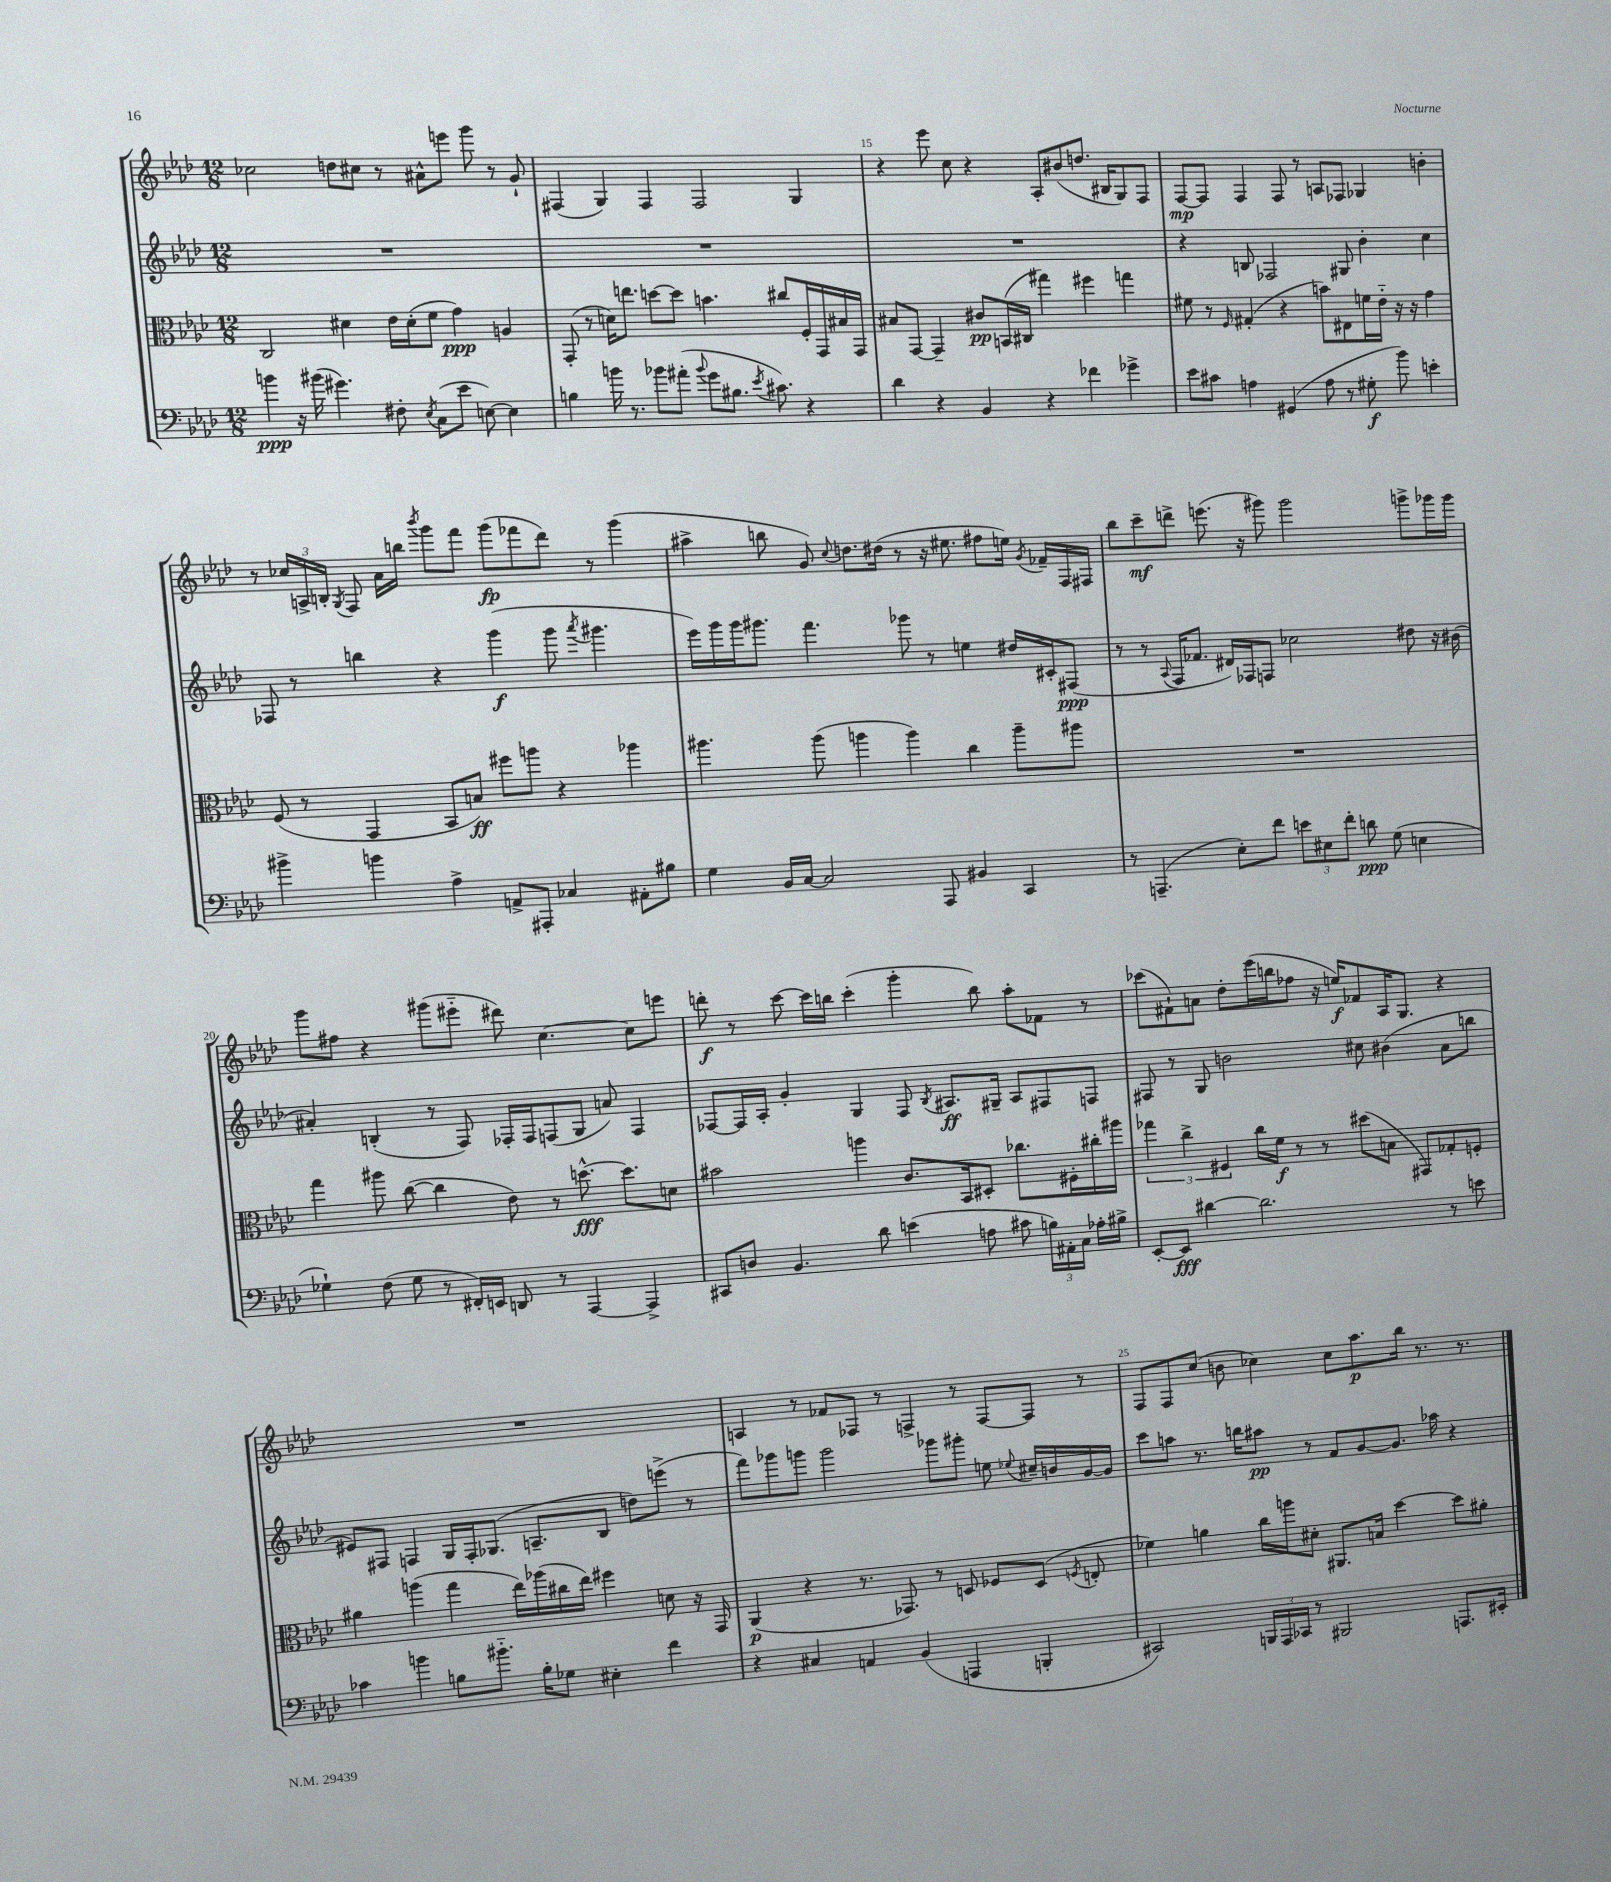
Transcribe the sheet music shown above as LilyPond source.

<<
\new StaffGroup <<
\new Staff = "s0" {
    \clef treble \key aes \major \numericTimeSignature \time 12/8
    \autoBeamOff ces''2 d''8[ cis''8] r8 ais'8[-^ e'''8] g'''8 r8 g'8-! |
    fis4( g4) fis4 fis2 g4 |
    r4 ees'''8 c''8 r4 aes8[-. bis'8( d''8.] bis16[ g8) f8] |
    f8[~\mp f8] f4 f8 r8 a8[ fes8] ges4 b'4-. |
    r8 \tuplet 3/2 { ces''16[ a16-> b16]-. } \acciaccatura { g8 } f8 aes'16[ b''16] \acciaccatura { bes'''8 } g'''8[ f'''8] g'''8[\fp( fes'''8 des'''8]) r8 g'''4( |
    ais''4-> b''8 g'8) \appoggiatura { c''8 } d''8.[ dis''16]( r8 r16 eis''8. fis''8[ e''16]) \acciaccatura { g'8 } fes'16[-- f16 fis16] |
    bes''8[ c'''8--\mf d'''8]-> e'''8.( r16 gis'''8) gis'''2 g'''8[-> ges'''16 ges'''16] |
    g'''8[ fis''8] r4 gis'''8[( eis'''8]-_ dis'''8) c''4.~ c''8[ e'''8] |
    d'''8-.\f r8 c'''8~ c'''16[ b''16] c'''4-.( g'''4-. b''8) aes''8[-. fes'8] r8 |
    ces'''8[( fis'8-!) a'8] des''8[-. ees'''16( b''16 fes''8] r16 e''16[\f) fes'8 aes16 g8.] r4 |
    R1. |
    a4 r8 fes'8[ fes8] r8 f4-> r8 f8[~ f8] r8 |
    f8[ f8 c''8]( b'8 ces''4) ces''8[ aes''8.\p bes''16] r8. r8. \bar "|." |
}
\new Staff = "s1" {
    \clef treble \key aes \major \numericTimeSignature \time 12/8
    \autoBeamOff R1. |
    R1. |
    R1. |
    r4 b8 fes2 gis8 bes'4-. c''4 |
    fes8 r8 b''4 r4 g'''4\f( g'''8 \acciaccatura { aes'''8 } gis'''4. |
    ees'''16[) g'''16 g'''16 gis'''8.] f'''4. ges'''8 r8 e''4 dis''16[ cis'16-. fis8]\ppp( |
    r8 r8 \appoggiatura { aes8 } f16[ fes'8.] dis'16[) fes16 f8] ces''2 dis''8 r16 bis'16( |
    ais'4-.) b4-.( r8 f8) fes16[-. fes16 f8( g8] a'8) f4 |
    fes8[~ fes16 aes16]-. g'4-. g4 fes8 \acciaccatura { bes8 } ais8.[\ff gis16]-- ais8[ fis8 f8] |
    fis8 r8 g8 b'2 cis''8 bis'4( aes'8[ b''8] |
    eis'8[) fis8] f4 g16[ f16-. ges8.]( a8.[-- bes8] d''8[) e'''8]->( r8 |
    f'''8[) ges'''8 g'''8] g'''2 ges'''8[ gis'''8]-. e''8 \appoggiatura { ees''8 } cis''16[-- b'16 g'16~ g'16] |
    c'''8[ a''8] r8. b''16[ ais''8]\pp r8 f'8[ g'8~ g'8.] aes''16 r4 \bar "|." |
}
\new Staff = "s2" {
    \clef alto \key aes \major \numericTimeSignature \time 12/8
    \autoBeamOff c2 dis'4 ees'16[ dis'16-.( f'8] g'4\ppp) a4 |
    g,8-.( r8 d'16[) e''8.] d''8[~ d''8] b'4. cis''8[ f16-. g,16 bis16 g,16] |
    bis8[ g,8]~ g,4-- cis'8[\pp b,16( cis16] gis''4) fis''4 g''4 |
    fis'8 r8 \grace { f16 } gis4-.( r4 b'8[) eis8 f'16 ees'16]-_ r16 r16 g'4 |
    f8( r8 g,4 bes,8[ b8]\ff) fis''8[ a''8] r4 aes''4 |
    ais''4. ais''8( a''4 a''4) c''4 a''8[-- ais''8] |
    R1. |
    g''4 ais''8 c''8~( c''4 ees'8) r8 d''8.~-^\fff d''8.[ d'8] |
    bis'2 a''4 c'8.[ bes,16 dis8]-. ces''8.[ fis16-. cis''16-. ais''16] |
    \tuplet 3/2 { ges''4 c''4-> fis4 } c''16[ f'16]\f r8 r8 dis''8[( b8] gis,8[) ges8-. f8]-. |
    ais'4 a''4( g''4 ees''16[) aes''16( cis''16 ees''16]) fis''4 d'8 r16 g,16 |
    aes,4\p( r4 r8. ges,8.) r8 d8 fes8[ d8]( \acciaccatura { f8 } e8-. |
    fes'4) a'4 c''16[ a''16 dis'8]-. ais,8.[ b16] des''4~ des''8[ ais'8]-. \bar "|." |
}
\new Staff = "s3" {
    \clef bass \key aes \major \numericTimeSignature \time 12/8
    \autoBeamOff b'4\ppp r16 bis'16( gis'4.) fis8-. \acciaccatura { ees8 } c8[( ees'8] e8~) e4 |
    b4 b'16 r8. bes'8[ ais'8]-.( \appoggiatura { bes'8 } g'8[ bis8.] \acciaccatura { ees'8 } cis'8.) r4 |
    des'4 r4 bes,4 r4 fes'4 ges'4-> |
    ees'8[ cis'8] a4 gis,4( a8 r8 gis8-.\f bes'8) e'4-. |
    bis'4-> b'4 aes4-> a,8[-> ais,,8]-. ces4 ais,8[-. bis8] |
    g4 bes,16[ c16]~ c2 aes,,8 bis,4 c,4 |
    r8 a,,4.--( ees8[-.) f'8] \tuplet 3/2 { e'8[ eis8 f'8]-. } d'8\ppp g8( e4 |
    ges4-!) f8( ges8 r8 fis,16[-.) e,16] d,8 r8 aes,,4~ aes,,4-> |
    cis,8[ d8] bes,4. des'8 e'4( a8 cis'8 \tuplet 3/2 { b16[) ais,16-. c16] } aes16[-. bis16]-> |
    ees,8[~-. ees,8]\fff dis'4~ dis'2. r8 e'8 |
    ces'4 b'4 b8[ bis'8.]-_ b16[-. ges8] eis4-. f'4 |
    r4 cis4 a,4 bes,4( a,,4 b,,4-. |
    cis,2) \tuplet 3/2 { b,,16[ aes,,16 ces,16] } r8 bis,,2 a,,8.[ eis,16]-. \bar "|." |
}
>>
>>
\layout { \context { \Score currentBarNumber = #13 \override BarNumber.break-visibility = ##(#f #t #t) barNumberVisibility = #(every-nth-bar-number-visible 5) } }
